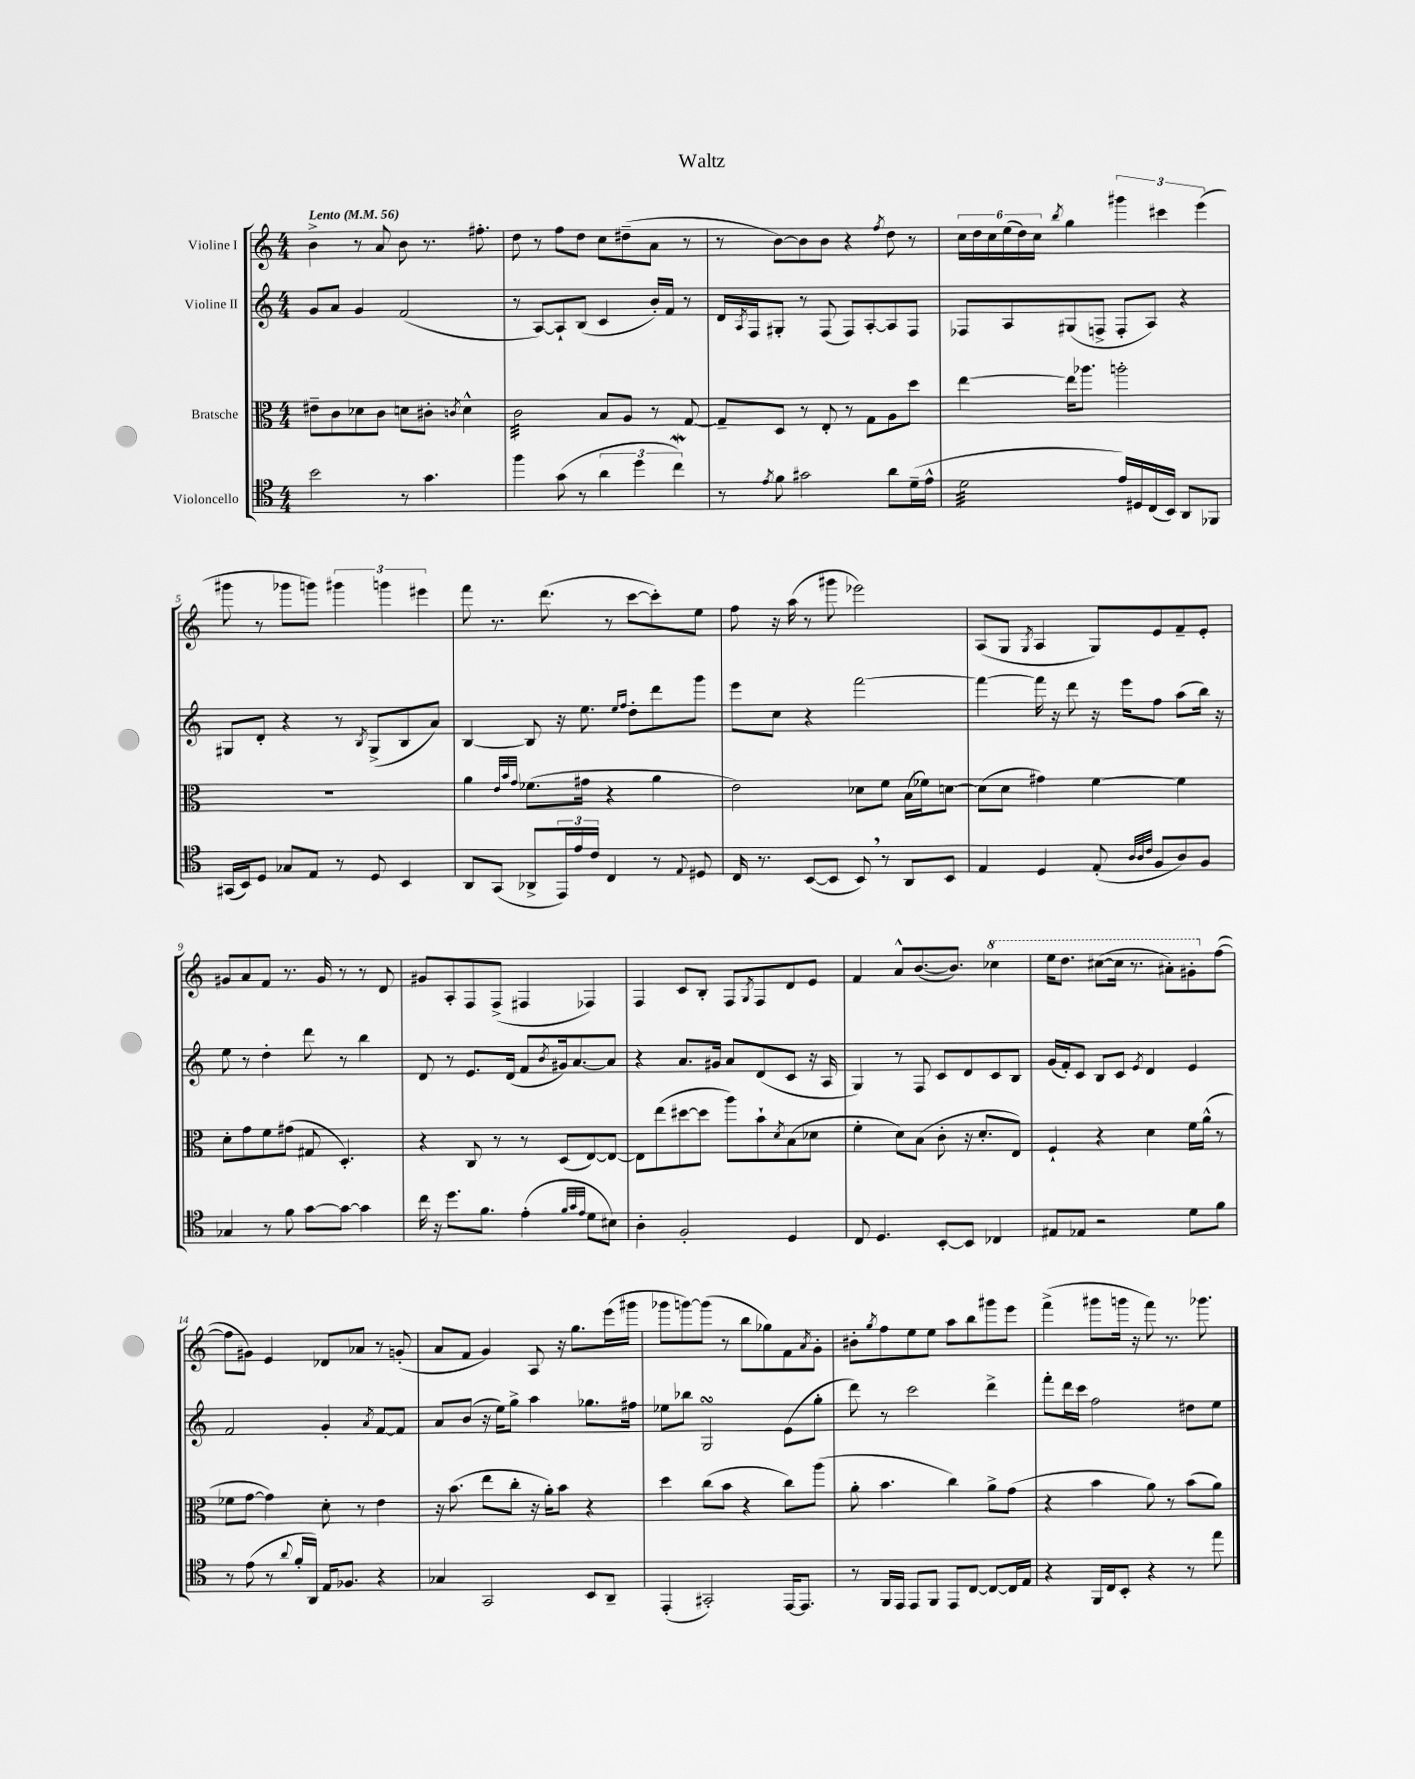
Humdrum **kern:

**kern	**kern	**kern	**kern
*staff4	*staff3	*staff2	*staff1
*clefC4	*clefC3	*clefG2	*clefG2
*k[]	*k[]	*k[]	*k[]
*M4/4	*M4/4	*M4/4	*M4/4
*MM56	*MM56	*MM56	*MM56
2b	8e#~	8g	4b^
.	8c	8a	.
.	8d-	4g	8r
.	8c	.	8a
8r	8d	(2f	8b
4.g	8c#'	.	8.r
.	8qc	.	.
.	4d^^	.	.
.	.	.	8.ff#'
=	=	=	=
4ff	2c	8r	8dd
.	.	[8A)	8r
(8g	.	8A`]	8ff
8r	.	(8B	8dd
6a	8B	4c	8cc
.	8A	.	(8dd#~
6dd	.	.	.
.	8r	16b')	8a
.	.	16f	.
6cc)	.	.	.
.	[8G	8r	8r
=	=	=	=
8r	8G~]	16d	8r
.	.	8qA	.
.	.	16F	.
8qe	.	.	.
8f	8D	8G#'	[8b)
2g#	8r	8r	8b]
.	8E'	(8F	8b
.	8r	8F)	4r
.	8G	[8A'	.
.	.	.	8qff
8a	8A	8A]	8dd
(16d~	8dd	8F	8r
16e^^	.	.	.
=	=	=	=
2d	[4ee	8F-	24cc
.	.	.	24dd
.	.	.	24cc
.	.	8A	(24ee
.	.	.	24dd)
.	.	.	24cc
.	.	.	8qbb
.	16ee]	(8G#	4gg
.	8.aa-	.	.
.	.	8F^	.
16e)	2aa'	8F'	6ggg#
16D#	.	.	.
(16C	.	8A)	.
.	.	.	6ccc#
16BB)	.	.	.
8AA	.	4r	.
.	.	.	(6eee
8FF-	.	.	.
=	=	=	=
(16GG#	1r	8G#	8ggg#
16BB)	.	.	.
8D	.	8d'	8r
8G-	.	4r	8ggg-
8E	.	.	8ggg)
8r	.	8r	6ggg#
.	.	8qB	.
8D	.	(8G#^	.
.	.	.	6ggg
4BB	.	8B	.
.	.	.	6eee#
.	.	8a)	.
=	=	=	=
8AA	4a	[4B	8fff
(8GG	.	.	8.r
.	32qqe	.	.
.	32qqb	.	.
.	32qqg	.	.
8AA-^	(8.f-	8B]	.
.	.	.	(8.ddd
24EE)	.	16r	.
24e	.	.	.
.	16g#	8.ee	.
24c	.	.	.
4C	4r	.	8r
.	.	16qqee	.
.	.	16qqff	.
.	.	8dd'	[8ccc
8r	4a	8ddd	8ccc'])
8qqE	.	.	.
8D#	.	8ggg	8ee
=	=	=	=
16C	2e)	8eee	8ff
8.r	.	.	.
.	.	8cc	16r
.	.	.	(16aa
([8BB	.	4r	8r
8BB]	.	.	8ggg#
8BB)	8d-	[2fff	2eee-)
8r	8f	.	.
8AA	(16B	.	.
.	16f-)	.	.
8BB	[8d	.	.
=	=	=	=
4E	(8d]	4fff_	(8A
.	8d	.	8G
.	.	.	8qG
4D	4g#)	16fff]	4A
.	.	16r	.
.	.	8ddd	.
(8E'	[4f	16r	8G)
.	.	16eee	.
32qqA	.	.	.
32qqA	.	.	.
32qqc	.	.	.
8F	.	8ff	8e
8A)	4f]	(8aa	8f~
8F	.	16bb)	8e'
.	.	16r	.
=	=	=	=
4G-	8d'	8ee	8g#
.	8g	8r	8a
8r	8f	4dd'	8f
8f	(8g#	.	8.r
[8g	8G#	8ddd	.
.	.	.	16g#
8g_	4.D')	8r	8r
4g]	.	4bb	8r
.	.	.	8d
=	=	=	=
16cc	4r	8d	8g#
16r	.	.	.
8.dd	.	8r	8A'
.	8C	8.e	8F
8.f	.	.	.
.	8r	.	(8F^
.	.	(16d	.
(4e'	8r	8f	4F#
.	.	8qb	.
.	(8D	16g#)	.
.	.	[8.a	.
32qqf	.	.	.
32qqg	.	.	.
32qqe	.	.	.
8d	[8E)	.	4F-)
8B#)	8E_	8a]	.
=	=	=	=
4A'	8E]	4r	4F
.	(8ee	.	.
2F'	[8dd#	8.a	8c
.	8dd#]	.	8B'
.	.	16g#	.
.	8aa)	8a	8F
.	.	.	8qG
.	8b`	(8d	8F
.	8qd	.	.
4D	(8B	8c	8d
.	8d-	16r	8e
.	.	16A	.
=	=	=	=
8C	4f'	4G)	4f
4.D	.	.	.
.	8d)	8r	8a^^
.	(8B	8F	([8.b
[8BB'	8c'	8c	.
.	.	.	8.b])
8BB]	16r	8d	.
.	8.d'	.	.
4C-	.	8c	4ccc-
.	8E)	8B	.
=	=	=	=
8E#	4F`	(16g	16eee
.	.	16f')	8.ddd
8E-	.	8c	.
2r	4r	8B	([8ccc#
.	.	8c	16ccc#]
.	.	.	8.r
.	.	8qe	.
.	4d	4d	.
.	.	.	8aa#')
8d	16f	4e	8gg#'
.	(16a^^	.	.
8f	8r	.	([8ff
=	=	=	=
8r	8f-	2f	8ff]
(8e	[8g	.	8g#)
8r	4g])	.	4e
8qqa	.	.	.
16f'	.	.	.
16AA)	.	.	.
16E	8d'	4g'	8d-
8.F-	.	.	.
.	8r	.	8a-
.	.	8qa	.
4r	4e	[8f	8r
.	.	8f]	(8g'
=	=	=	=
4G-	16r	8a	8a
.	(8.b	.	.
.	.	(8b	8f
2GG	8ee	16r	4g)
.	.	16ee)	.
.	8cc'	8gg^	.
.	16r	4aa	8A
.	16a')	.	.
.	8b	.	16r
.	.	.	8.gg
8BB	4r	8.gg-	.
8AA~	.	.	(16eee
.	.	16ff#	16ggg#
=	=	=	=
(4EE'	4dd	8ee-	8ggg-
.	.	8bb-	[8ggg)
2GG#')	(8cc	2G	(8ggg]
.	8b	.	8r
.	4r	.	8bb
.	.	.	8gg-)
[16EE	8cc)	(8e	8f
8.EE]	.	.	.
.	.	.	8qa
.	(8aa	8gg'	8g'
=	=	=	=
8r	8a'	8ddd)	8b#'
.	.	.	8qgg
16FF	4.b	8r	8ff
16EE	.	.	.
8EE	.	2ccc	8ee
8FF	.	.	8ee
8EE	4cc)	.	8aa
[8C	.	.	8bb
8C_	8a^	4ddd^	8ggg#
16C]	(8g	.	8eee
16E	.	.	.
=	=	=	=
4r	4r	8fff'	(4fff^
.	.	16ddd	.
.	.	16ccc	.
16FF	4b	2ff	8ggg#
16C	.	.	.
8BB'	.	.	16ggg
.	.	.	16r
4r	8a)	.	8fff)
.	8r	.	8.r
8r	(8b	8dd#	.
.	.	.	8.ggg-
8ee	8a)	8ee	.
==	==	==	==
*-	*-	*-	*-
